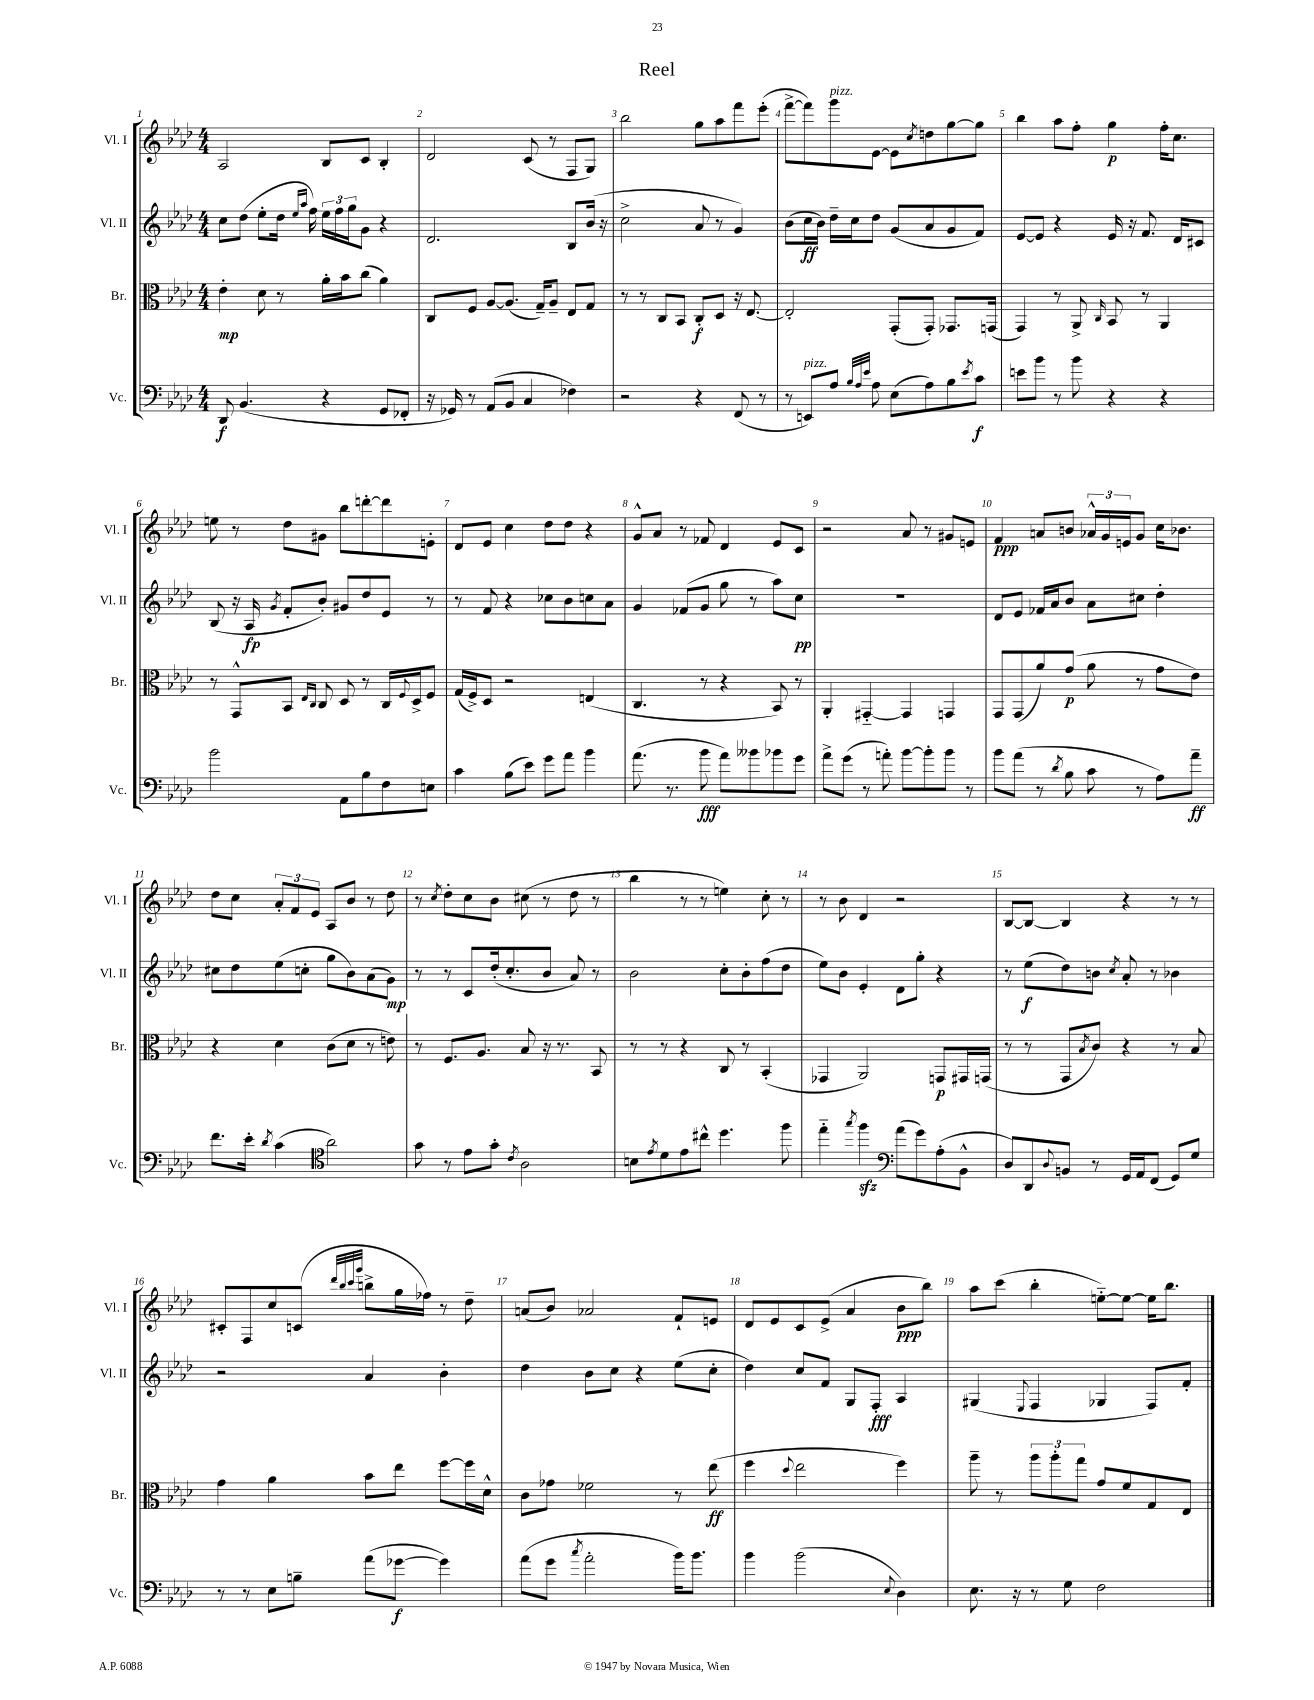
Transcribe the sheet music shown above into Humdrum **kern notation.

**kern	**dynam	**kern	**dynam	**kern	**dynam	**kern	**dynam
*part4	*part4	*part3	*part3	*part2	*part2	*part1	*part1
*staff4	*staff4	*staff3	*staff3	*staff2	*staff2	*staff1	*staff1
*I"Vc.	*	*I"Br.	*	*I"Vl. II	*	*I"Vl. I	*
*I'Vc.	*	*I'Br.	*	*I'Vl. II	*	*I'Vl. I	*
*clefF4	*	*clefC3	*	*clefG2	*	*clefG2	*
*k[b-e-a-d-]	*	*k[b-e-a-d-]	*	*k[b-e-a-d-]	*	*k[b-e-a-d-]	*
*M4/4	*	*M4/4	*	*M4/4	*	*M4/4	*
=1	=1	=1	=1	=1	=1	=1	=1
8DD-/	f	4e-'\	mp	8cc\L	.	2A-/	.
(4.BB-/	.	.	.	(8dd-\J	.	.	.
.	.	8d-\	.	8ee-'\L	.	.	.
.	.	8r	.	16dd-\Jk	.	.	.
.	.	.	.	16qqee-/LL	.	.	.
.	.	.	.	16qqaa-/JJ	.	.	.
.	.	.	.	16ff\)	.	.	.
4r	.	16a-'\LL	.	24ee-\LL	.	8B-/L	.
.	.	.	.	24ff\	.	.	.
.	.	16b-\J	.	.	.	.	.
.	.	.	.	24gg\J	.	.	.
.	.	(8cc\J	.	8g\J	.	8c/J	.
8GG/L	.	4a-\)	.	4r	.	4B-'/	.
8FF-X'/J	.	.	.	.	.	.	.
=2	=2	=2	=2	=2	=2	=2	=2
16r	.	8C/L	.	2.d-/	.	2d-/	.
16GG-X/)	.	.	.	.	.	.	.
8r	.	8F/J	.	.	.	.	.
(8AA-/L	.	[8A-/L	.	.	.	.	.
8BB-/J	.	(8.A-/J]	.	.	.	.	.
4C/	.	.	.	.	.	(8c/	.
.	.	16G~/KL)	.	.	.	.	.
.	.	8A-~/J	.	.	.	8r	.
4F-X\)	.	8E-/L	.	8B-/L	.	8F/L	.
.	.	8G/J	.	(16b-/Jk	.	8G/J)	.
.	.	.	.	16r	.	.	.
=3	=3	=3	=3	=3	=3	=3	=3
2r	.	8r	.	2cc^\	.	2bb-\	.
.	.	8r	.	.	.	.	.
.	.	8C/L	.	.	.	.	.
.	.	8BB-/J	.	.	.	.	.
4r	.	8C'/L	f	8a-/	.	8gg\L	.
.	.	8D-/J	.	8r	.	8aa-\	.
(8FF/	.	16r	.	4g/)	.	8fff\	.
.	.	[8.E-/	.	.	.	.	.
8r	.	.	.	.	.	(8eee-'\J	.
=4	=4	=4	=4	=4	=4	=4	=4
8r	.	2E-'/]	.	(8b-\L	.	[8fff^\L	.
!LO:TX:a:i:t=pizz.	!	!	!	!	!	!	!
8EEn/L)	.	.	.	16cc\L	ff	8fff\])	.
.	.	.	.	16b-\JJ)	.	.	.
!	!	!	!	!	!	!LO:TX:a:i:t=pizz.	!
8A-/J	.	.	.	16dd-~\LL	.	8ggg\	.
.	.	.	.	16cc\J	.	.	.
32qqB-/LLL	.	.	.	.	.	.	.
32qqA-/	.	.	.	.	.	.	.
32qqe-/JJJ	.	.	.	.	.	.	.
8A-\	.	.	.	8dd-\J	.	[8e-\J	.
(8E-\L	.	(8GG'/L	.	(8g/L	.	8e-\L]	.
.	.	.	.	.	.	8qcc/	.
8A-\)	.	8GG'/J)	.	8a-/	.	8ddn\	.
8B-\	.	8.GG-X/L	.	8g/	.	[8gg\	.
8qe-/	.	.	.	.	.	.	.
8c\J	f	.	.	8f/J)	.	8gg\J]	.
.	.	(16GGn/Jk	.	.	.	.	.
=5	=5	=5	=5	=5	=5	=5	=5
8en\L	.	4GG/)	.	[8e-/L	.	4bb-\	.
8b-\J	.	.	.	8e-/J]	.	.	.
8r	.	8r	.	4r	.	8aa-\L	.
8b-\	.	8AA-^/	.	.	.	8ff'\J	.
.	.	16qqC/	.	.	.	.	.
4r	.	8BB-/	.	16e-/	.	4gg\	p
.	.	.	.	16r	.	.	.
.	.	8r	.	8.f/	.	.	.
4r	.	4AA-/	.	.	.	16ff'\KL	.
.	.	.	.	16d-/KL	.	8.cc\J	.
.	.	.	.	8c#X/J	.	.	.
!!LO:LB:g=z
=6	=6	=6	=6	=6	=6	=6	=6
2b-\	.	8r	.	(8B-/	.	8een\	.
.	.	8GG^^/L	.	16r	.	8r	.
.	.	.	.	16A-/	fp	.	.
.	.	.	.	8qg/	.	.	.
.	.	8BB-/J	.	8f'/L	.	8dd-\L	.
.	.	16qqE-/LL	.	.	.	.	.
.	.	16qqC/JJ	.	.	.	.	.
.	.	8C/	.	8b-'/J)	.	8g#X\J	.
8AA-\L	.	8D-/	.	8g#X/L	.	8bb-\L	.
8B-\	.	8r	.	8dd-/	.	[8dddn'\	.
8F\	.	16C/LL	.	8e-/J	.	8ddd\]	.
.	.	8qqF/	.	.	.	.	.
.	.	16D-^/J	.	.	.	.	.
8En\J	.	8F/J	.	8r	.	8en'\J	.
=7	=7	=7	=7	=7	=7	=7	=7
4c\	.	(16G/LL	.	8r	.	8d-/L	.
.	.	16F^/J)	.	.	.	.	.
.	.	8D-/J	.	8f/	.	8e-/J	.
(8B-\L	.	2r	.	4r	.	4cc\	.
8e-\J)	.	.	.	.	.	.	.
8g\L	.	.	.	8cc-X\L	.	8dd-\L	.
8a-\J	.	.	.	8b-\	.	8dd-\J	.
4b-\	.	(4En/	.	8ccn\	.	4r	.
.	.	.	.	8a-\J	.	.	.
=8	=8	=8	=8	=8	=8	=8	=8
(8.a-\	.	4.C/	.	4g/	.	8g^^/L	.
.	.	.	.	.	.	8a-/J	.
8.r	.	.	.	.	.	.	.
.	.	.	.	(8f-X/L	.	8r	.
8b-\	fff	8r	.	8g/J	.	8f-X/	.
8a-\L)	.	4r	.	8gg\	.	4d-/	.
8b--X\	.	.	.	8r	.	.	.
8b-X\	.	8BB-/)	.	8aa-\L)	.	8e-/L	.
8g\J	.	8r	.	8cc\J	pp	8c/J	.
=9	=9	=9	=9	=9	=9	=9	=9
8a-^\L	.	4AA-'/	.	1r	.	2r	.
(8g\J	.	.	.	.	.	.	.
8r	.	[4GG#X/	.	.	.	.	.
8an'\)	.	.	.	.	.	.	.
[8b-\L	.	4GG#/]	.	.	.	8a-/	.
8b-'\]	.	.	.	.	.	8r	.
8b-\J	.	4GGn/	.	.	.	8g#X/L	.
8r	.	.	.	.	.	8en/J	.
=10	=10	=10	=10	=10	=10	=10	=10
8b-\L	.	8GG/L	.	8d-/L	.	4f/	ppp
(8a-\J	.	(8GG/	.	8e-/J	.	.	.
8r	.	8a-/)	.	16f-X/LL	.	8an/L	.
.	.	.	.	16a-/J	.	.	.
8qd-/	.	.	.	.	.	.	.
8B-\	.	(8g/J	p	8b-/J	.	8bn/J	.
8c\	.	8a-\	.	8a-\L	.	24a-X^^/LL	.
.	.	.	.	.	.	24g/	.
.	.	.	.	.	.	24en/J	.
8r	.	8r	.	8cc#X\J	.	8g/J	.
8A-\L)	.	8g\L	.	4dd-'\	.	16cc\KL	.
.	.	.	.	.	.	8.b-X\J	.
8a-~\J	ff	8e-\J)	.	.	.	.	.
!!LO:LB:g=z
=11	=11	=11	=11	=11	=11	=11	=11
8.f\L	.	4r	.	8cc#X\L	.	8dd-\L	.
.	.	.	.	8dd-\	.	8cc\J	.
16e-'\Jk	.	.	.	.	.	.	.
8qd-/	.	.	.	.	.	.	.
(4c\	.	4d-\	.	(8ee-\	.	12a-'/L	.
.	.	.	.	.	.	12f/	.
.	.	.	.	8ccn'\J	.	.	.
.	.	.	.	.	.	12e-/J	.
*clefC4	*	*	*	*	*	*	*
2a-\)	.	(8c\L	.	8gg\L	.	8A-/L	.
.	.	8d-\J	.	8b-\)	.	8b-/J	.
.	.	8r	.	(8a-\	.	8r	.
.	.	8en\)	.	8g\J)	mp	8dd-\	.
=12	=12	=12	=12	=12	=12	=12	=12
8g\	.	8r	.	8r	.	8r	.
.	.	.	.	.	.	8qcc/	.
8r	.	8.F/L	.	8r	.	8dd-'\L	.
8e-\L	.	.	.	8c/L	.	8cc\	.
.	.	8.A-/J	.	.	.	.	.
8g'\J	.	.	.	(16dd-'/k	.	8b-\J	.
.	.	.	.	8.cc'/	.	.	.
8qc/	.	.	.	.	.	.	.
2A-\	.	8B-/	.	.	.	(8cc#X\	.
.	.	16r	.	8b-/J	.	8r	.
.	.	8.r	.	.	.	.	.
.	.	.	.	8a-/)	.	8dd-\	.
.	.	8BB-/	.	8r	.	8r	.
=13	=13	=13	=13	=13	=13	=13	=13
8Bn\L	.	8r	.	2b-\	.	4bb-\	.
8qe-/	.	.	.	.	.	.	.
8d-\	.	8r	.	.	.	.	.
8e-\	.	4r	.	.	.	8r	.
8cc#X^^\J	.	.	.	.	.	8r	.
4.dd-\	.	8C/	.	8cc'\L	.	4een\)	.
.	.	8r	.	8b-'\	.	.	.
.	.	(4BB-'/	.	(8ff\	.	8cc'\	.
8ff\	.	.	.	8dd-\J	.	8r	.
=14	=14	=14	=14	=14	=14	=14	=14
4ee-\	.	4GG-X/	.	8ee-\L)	.	8r	.
.	.	.	.	8b-\J	.	8b-\	.
8qgg/	.	.	.	.	.	.	.
4ffzz\	.	2AA-/)	.	4e-'/	.	4d-/	.
*clefF4	*	*	*	*	*	*	*
(8a-\L	.	.	.	8d-\L	.	2r	.
8g\)	.	.	.	8gg'\J	.	.	.
(8A-'\	.	8GGn/L	p	4r	.	.	.
8BB-^^\J	.	16GG#X/L	.	.	.	.	.
.	.	(16GGn/JJ	.	.	.	.	.
=15	=15	=15	=15	=15	=15	=15	=15
8D-/L)	.	8r	.	8r	.	[8B-/L	.
8DD-/	.	8r	.	(8ee-\L	f	8B-/J_	.
8qqD-/	.	.	.	.	.	.	.
8BBn/J	.	8GG/L	.	8dd-\)	.	4B-/]	.
.	.	8qB-/	.	.	.	.	.
8r	.	8c/J)	.	8bn\J	.	.	.
.	.	.	.	8qcc/	.	.	.
16GG/LL	.	4r	.	8a-'/	.	4r	.
16AA-/J	.	.	.	.	.	.	.
(8FF/J	.	.	.	8r	.	.	.
8GG/L)	.	8r	.	4b-X\	.	8r	.
8G/J	.	8B-/	.	.	.	8r	.
!!LO:LB:g=z
=16	=16	=16	=16	=16	=16	=16	=16
8r	.	4g\	.	2r	.	8c#X'/L	.
8r	.	.	.	.	.	8F/	.
8E-\L	.	4a-\	.	.	.	8cc/	.
8Bn~\J	.	.	.	.	.	(8cn/J	.
.	.	.	.	.	.	32qqddd-/LLL	.
.	.	.	.	.	.	32qqbb-/	.
.	.	.	.	.	.	32qqccc/	.
.	.	.	.	.	.	32qqggg/JJJ	.
(8a-\L	.	8b-\L	.	4a-/	.	8bbn^\L	.
[8g-X\J	f	8ee-\J	.	.	.	16gg\L	.
.	.	.	.	.	.	16ff-X\JJ)	.
4g-\])	.	[8ff\L	.	4b-'\	.	8r	.
.	.	16ff\L]	.	.	.	8dd-~\	.
.	.	16d-^^\JJ	.	.	.	.	.
=17	=17	=17	=17	=17	=17	=17	=17
(8a-\L	.	8c\L	.	4dd-\	.	(8an/L	.
8g\J	.	8g-X\J	.	.	.	8b-/J)	.
8qcc/	.	.	.	.	.	.	.
2a-'\	.	2f-X\	.	8b-\L	.	2a-X/	.
.	.	.	.	8cc\J	.	.	.
.	.	.	.	4r	.	.	.
16b-\KL)	.	8r	.	(8ee-\L	.	8f`/L	.
8.b-\J	.	.	.	.	.	.	.
.	.	(8ee-\	ff	8cc'\J	.	8en/J	.
=18	=18	=18	=18	=18	=18	=18	=18
4b-\	.	4ff\	.	4dd-\)	.	8d-/L	.
.	.	.	.	.	.	8e-/	.
.	.	8qqdd-/	.	.	.	.	.
(2b-\	.	2ee-\	.	8cc/L	.	8c/	.
.	.	.	.	8f/J	.	(8e-^/J	.
.	.	.	.	8G/L	.	4a-/	.
.	.	.	.	8F'/J	fff	.	.
8qqE-/	.	.	.	.	.	.	.
4D-\)	.	4ff\)	.	4A-/	.	8b-\L	ppp
.	.	.	.	.	.	8bb-\J)	.
=19	=19	=19	=19	=19	=19	=19	=19
8.E-\	.	8aa-~\	.	(4G#X/	.	8aa-\L	.
.	.	8r	.	.	.	(8ccc\J	.
16r	.	.	.	.	.	.	.
.	.	.	.	8qqE-/	.	.	.
8r	.	12aa-\L	.	4F/	.	4bb-'\	.
.	.	12aa-'\	.	.	.	.	.
8G\	.	.	.	.	.	.	.
.	.	12gg\J	.	.	.	.	.
2F\	.	8g/L	.	4G-X/	.	[8een\L)	.
.	.	8f/	.	.	.	8ee\J_	.
.	.	8G/	.	8F/L)	.	16ee\KL]	.
.	.	.	.	.	.	8.bb-\J	.
.	.	8E-/J	.	8f'/J	.	.	.
==	==	==	==	==	==	==	==
*-	*-	*-	*-	*-	*-	*-	*-
